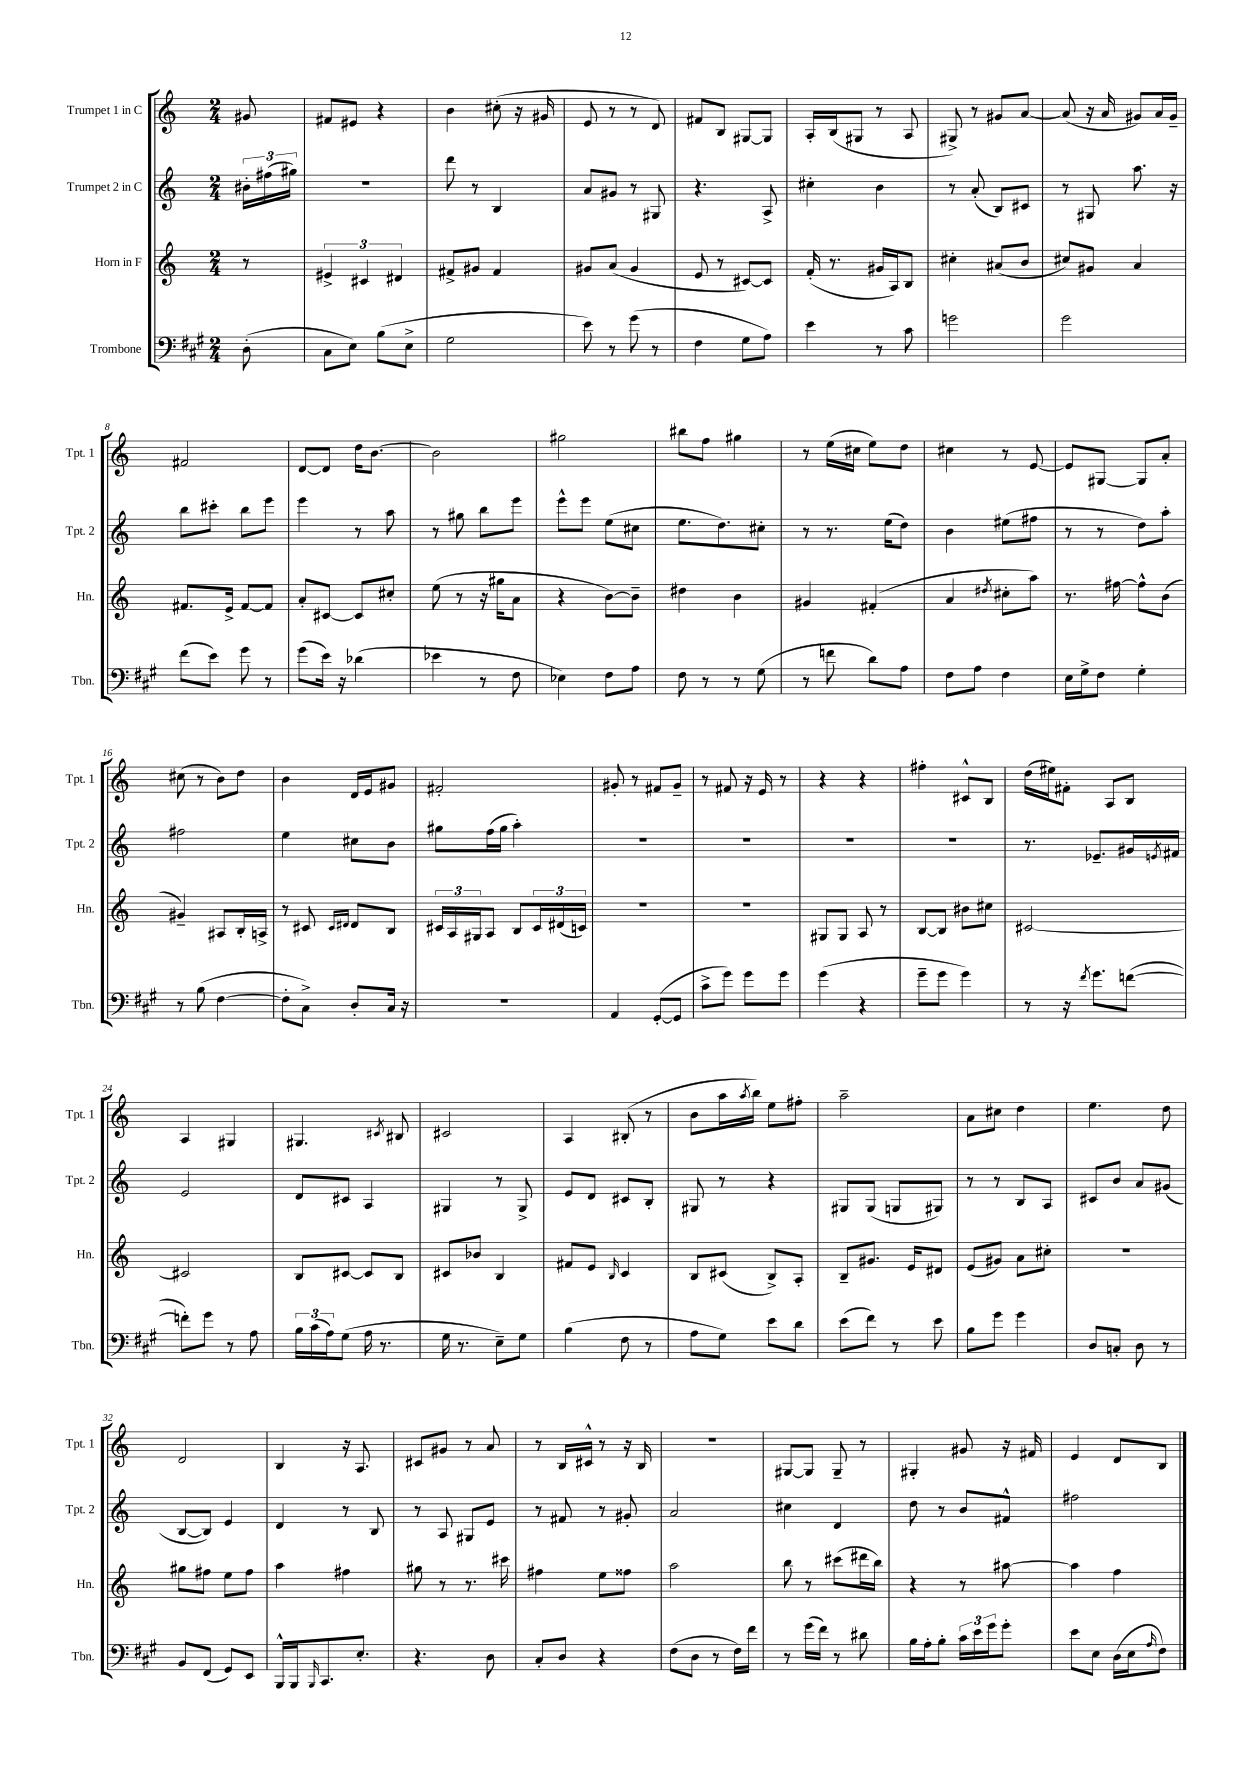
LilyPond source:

<<
\new StaffGroup <<
\new Staff = "s0" \with { instrumentName = "Trumpet 1 in C" shortInstrumentName = "Tpt. 1" } {
    \clef treble \key c \major \numericTimeSignature \time 2/4 \partial 8
    gis'8 |
    fis'8 eis'8 r4 |
    b'4 cis''8-.( r16 gis'16 |
    e'8 r8 r8 d'8) |
    fis'8 b8 gis8~ gis8 |
    a16-. b16( gis8 r8 a8 |
    gis8->) r8 gis'8 a'8~ |
    a'8( r16 a'16 gis'8) a'16 gis'16-- |
    fis'2 |
    d'8~ d'8 d''16 b'8.~ |
    b'2 |
    gis''2 |
    bis''8 f''8 gis''4 |
    r8 e''16( cis''16 e''8) d''8 |
    cis''4 r8 e'8~ |
    e'8 gis8~ gis8 a'8-. |
    cis''8( r8 b'8) d''8 |
    b'4 d'16 e'16 gis'8 |
    fis'2-. |
    gis'8-. r8 fis'8 gis'8-- |
    r8 fis'8 r16 e'16 r8 |
    r4 r4 |
    fis''4-. cis'8-^ b8 |
    d''16( eis''16) fis'8-. a8 b8 |
    a4 gis4 |
    gis4. \acciaccatura { cis'8 } bis8 |
    cis'2 |
    a4 bis8-.( r8 |
    b'8 a''16 \acciaccatura { a''8 } b''16) e''8 fis''8-. |
    a''2-- |
    a'8 cis''8 d''4 |
    e''4. d''8 |
    d'2 |
    b4 r16 a8. |
    cis'8 gis'8 r8 a'8 |
    r8 b16 cis'16-^ r8 r16 b16 |
    r2 |
    gis8~ gis8 gis8-- r8 |
    gis4-. gis'8 r16 fis'16 |
    e'4 d'8 b8 \bar "|." |
}
\new Staff = "s1" \with { instrumentName = "Trumpet 2 in C" shortInstrumentName = "Tpt. 2" } {
    \clef treble \key c \major \numericTimeSignature \time 2/4 \partial 8
    \tuplet 3/2 { bis'16-. fis''16( gis''16) } |
    R2 |
    d'''8 r8 b4 |
    a'8 gis'8 r8 gis8 |
    r4. a8-> |
    cis''4-. b'4 |
    r8 a'8-.( b8) cis'8 |
    r8 gis8 a''8. r16 |
    b''8 cis'''8-. b''8 e'''8 |
    e'''4 r8 a''8 |
    r8 gis''8 b''8 e'''8 |
    e'''8-^ e'''8 e''8( cis''8 |
    e''8. d''8.) cis''8-. |
    r8 r8. e''16( d''8) |
    b'4 eis''8( fis''8 |
    r8 r8 d''8) a''8-. |
    fis''2 |
    e''4 cis''8 b'8 |
    gis''8 f''16( gis''16 a''4-.) |
    R2 |
    R2 |
    R2 |
    R2 |
    r8. ees'8.-- gis'16 \acciaccatura { e'8 } fis'16 |
    e'2 |
    d'8 cis'8 a4 |
    gis4 r8 gis8-> |
    e'8 d'8 cis'8 b8-. |
    gis8 r8 r4 |
    gis8 gis8( g8 gis8) |
    r8 r8 b8 a8 |
    cis'8 b'8 a'8 gis'8( |
    b8~ b8) e'4 |
    d'4 r8 b8 |
    r8 a8 gis8 e'8 |
    r8 fis'8 r8 gis'8-. |
    a'2 |
    cis''4 d'4 |
    d''8 r8 b'8 fis'8-^ |
    fis''2 \bar "|." |
}
\new Staff = "s2" \with { instrumentName = "Horn in F" shortInstrumentName = "Hn." } {
    \clef treble \key c \major \numericTimeSignature \time 2/4 \partial 8
    r8 |
    \tuplet 3/2 { eis'4-> cis'4 dis'4 } |
    fis'8-> gis'8 fis'4 |
    gis'8 a'8( gis'4 |
    e'8 r8 cis'8~) cis'8 |
    f'16-.( r8. gis'16 a16) b8 |
    cis''4-. ais'8( b'8 |
    cis''8) gis'8 a'4 |
    fis'8. e'16-> fis'8~ fis'8 |
    a'8-. cis'8~ cis'8 cis''8-. |
    e''8( r8 r16 gis''16 a'8 |
    r4 b'8~) b'8-- |
    dis''4 b'4 |
    gis'4 fis'4-.( |
    a'4 \acciaccatura { dis''8 } cis''8-. a''8) |
    r8. fis''16~ fis''8-^ b'8( |
    gis'4--) ais8 b16-. a16-> |
    r8 cis'8 \grace { cis'16 dis'16 } dis'8 b8 |
    \tuplet 3/2 { cis'16 a16 gis16 } a8 b8 \tuplet 3/2 { cis'16 dis'16( c'16) } |
    R2 |
    r2 |
    gis8 gis8 a8 r8 |
    b8~ b8 bis'8 cis''8 |
    cis'2~ |
    cis'2 |
    b8 cis'8~ cis'8 b8 |
    cis'8 bes'8 b4 |
    fis'8 e'8 \grace { b16 } c'4 |
    b8 cis'8( b8->) a8-. |
    b8-- gis'8. e'16 dis'8 |
    e'8( gis'8) a'8 cis''8-. |
    r2 |
    gis''8 fis''8 e''8 fis''8 |
    a''4 fis''4 |
    gis''8 r8 r8. cis'''16 |
    fis''4 e''8 fisis''8 |
    a''2 |
    b''8 r8 cis'''8( dis'''16 b''16) |
    r4 r8 ais''8~ |
    ais''4 f''4 \bar "|." |
}
\new Staff = "s3" \with { instrumentName = "Trombone" shortInstrumentName = "Tbn." } {
    \clef bass \key a \major \numericTimeSignature \time 2/4 \partial 8
    d8-.( |
    cis8 e8) b8( e8-> |
    gis2 |
    e'8) r8 gis'8( r8 |
    fis4 gis8 a8) |
    e'4 r8 cis'8 |
    g'2 |
    gis'2 |
    fis'8( e'8) gis'8 r8 |
    gis'8( e'16) r16 des'4( |
    ees'4 r8 fis8 |
    ees4) fis8 a8 |
    fis8 r8 r8 gis8( |
    r8 f'8 d'8) a8 |
    fis8 a8 fis4 |
    e16 gis16-> fis8 gis4-. |
    r8 b8( fis4~ |
    fis8-. cis8->) d8-. cis16 r16 |
    r2 |
    a,4 gis,8~-.( gis,8 |
    cis'8-> gis'8) gis'8 gis'8 |
    gis'4( r4 |
    gis'8-- gis'8 gis'4) |
    r8 r16 \acciaccatura { fis'8 } gis'8. f'8~( |
    f'8-.) gis'8 r8 a8 |
    \tuplet 3/2 { b16 cis'16( a16) } gis8( a16 r8. |
    gis16 r8. e8--) gis8 |
    b4( fis8 r8 |
    a8 gis8) e'8 d'8 |
    e'8( fis'8) r8 e'8 |
    b8 gis'8 gis'4 |
    d8 c8-. d8 r8 |
    b,8 fis,8( gis,8) e,8 |
    b,,16-^ b,,16 \grace { b,,16 } cis,8. e8.-. |
    r4. d8 |
    cis8-. d8 r4 |
    fis8( d8 r8 fis16) fis'16 |
    r8 gis'16( fis'16) r8 dis'8 |
    b16 a16-. b8-. \tuplet 3/2 { cis'16 e'16 gis'16 } gis'8-. |
    e'8 e8 d16( e16 \grace { a16 } fis8) \bar "|." |
}
>>
>>
